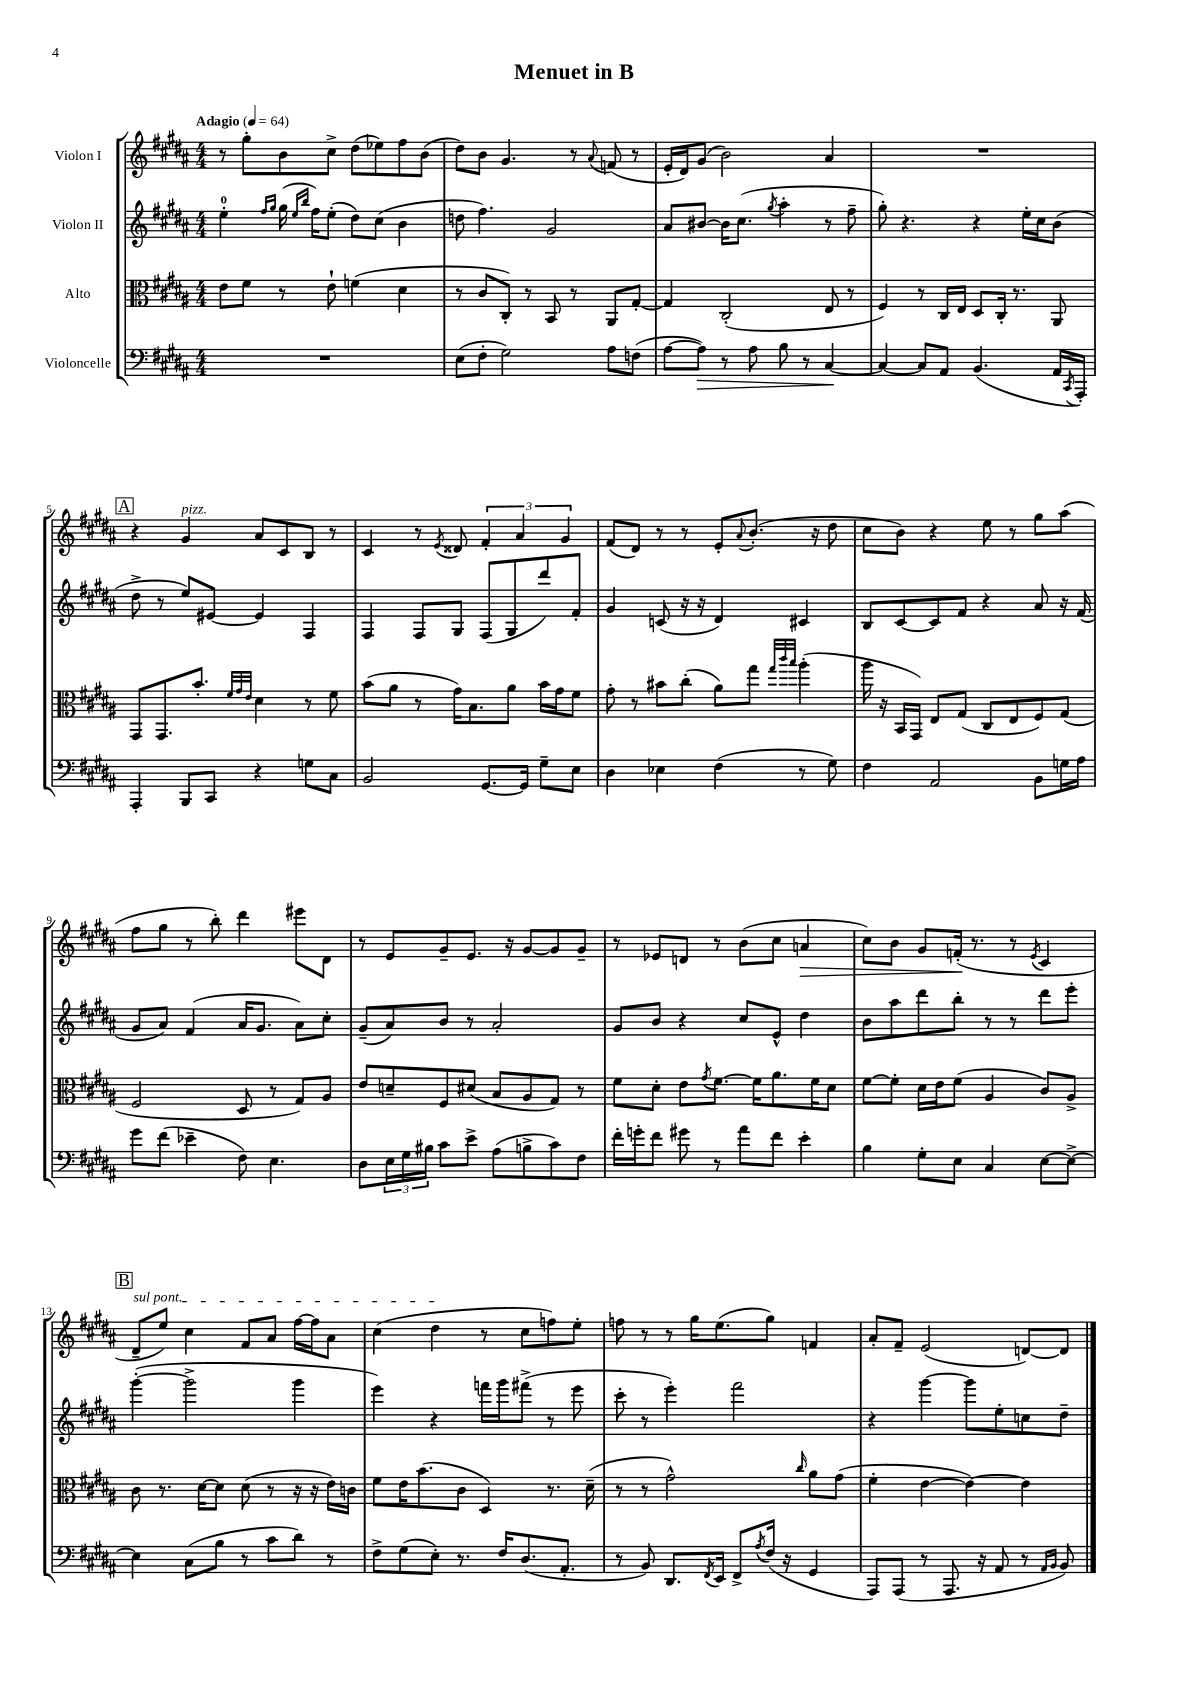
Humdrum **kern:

**kern	**kern	**kern	**kern
*staff4	*staff3	*staff2	*staff1
*clefF4	*clefC3	*clefG2	*clefG2
*k[f#c#g#d#a#]	*k[f#c#g#d#a#]	*k[f#c#g#d#a#]	*k[f#c#g#d#a#]
*M4/4	*M4/4	*M4/4	*M4/4
*MM64	*MM64	*MM64	*MM64
1r	8e\L	4ee'\	8r
.	8f#\J	.	8gg#'\L
.	.	16qqff#/LL	.
.	.	16qqgg#/JJ	.
.	8r	(16gg#\	8b\
.	.	16qqee/LL	.
.	.	16qqbb/JJ	.
.	.	16ff#\LK)	.
.	8e`\	(8ee'\J	8cc#^\J
.	(4f\	8dd#\L)	(8dd#\L
.	.	(8cc#\J	8ee-\)
.	4d#\	4b\	8ff#\
.	.	.	(8b\J
=	=	=	=
(8E\L	8r	8dd\	8dd#\L)
8F#'\J	8c#/L	4.ff#\)	8b\J
2G#\)	8C#'/J)	.	4.g#/
.	8r	.	.
.	8BB/	2g#/	.
.	8r	.	8r
.	.	.	8qqa#/
8A#\L	8AA#/L	.	(8f/
(8F\J	[8G#'/J	.	8r
=	=	=	=
[8A#\L	4G#/]	8a#/L	16e'/LL
.	.	.	16d#/J)
8A#\]J)	.	[8b#/J	(8g#/J
8r	(2C#'/	16b#\]LK	2b\)
.	.	(8.cc#\J	.
8A#\	.	.	.
.	.	8qgg#/	.
8B\	.	4aa#'\	.
8r	.	.	.
[4C#/	8E/	8r	4a#/
.	8r	8ff#~\	.
=	=	=	=
4C#/_	4F#/)	8gg#'\)	1r
.	.	4.r	.
8C#/]L	8r	.	.
8AA#/J	16C#/LL	.	.
.	16E/JJ	.	.
(4.BB/	8D#/L	4r	.
.	16C#'/Jk	.	.
.	8.r	.	.
.	.	16ee'\LL	.
.	.	16cc#\J	.
16AA#/LL	8AA#/	(8b\J	.
8qCC#/	.	.	.
16AAA#'/JJ)	.	.	.
=	=	=	=
4AAA#'/	8GG#/L	8dd#^\	4r
.	8.GG#/	8r	.
8BBB/L	.	8ee/L)	4g#/
.	8.b'/J	.	.
8CC#/J	.	[8e#/J	.
.	32qqf#/LLL	.	.
.	32qqg#/	.	.
.	32qqe/JJJ	.	.
4r	4d#\	4e#/]	8a#/L
.	.	.	8c#/
8G\L	8r	4F#/	8B/J
8C#\J	8f#\	.	8r
=	=	=	=
2BB/	(8b\L	4F#/	4c#/
.	8a#\J	.	.
.	8r	8F#/L	8r
.	.	.	8qe/
.	16g#\LK)	8G#/J	8d##/
.	8.B\	.	.
[8.GG#/L	.	(8F#/L	6f#'/
.	8a#\J	8G#/	.
.	.	.	6a#/
16GG#/]Jk	.	.	.
8G#~\L	16b\LL	8ddd#/)	.
.	16g#\J	.	.
.	.	.	6g#/
8E\J	8f#\J	8f#'/J	.
=	=	=	=
4D#\	8g#'\	4g#/	(8f#/L
.	8r	.	8d#/J)
4E-\	8b#\L	(8c/	8r
.	(8cc#'\J	16r	8r
.	.	16r	.
(4F#\	8a#\L)	4d#/)	8e'/L
.	.	.	8qqa#/
.	8gg#\J	.	(8.b'/J
.	32qqgg#/LLL	.	.
.	32qqccc#/	.	.
.	32qqbb/JJJ	.	.
8r	(4aa#'\	4c#/	.
.	.	.	16r
8G#\)	.	.	8dd#\
=	=	=	=
4F#\	16aa#\	8B/L	8cc#\L
.	16r	.	.
.	16BB/LL	[8c#/	8b\J)
.	16GG#/JJ)	.	.
2AA#/	8E/L	8c#/]	4r
.	(8G#/J	8f#/J	.
.	8C#/L	4r	8ee\
.	8E/	.	8r
8BB\L	8F#/)	8a#/	8gg#\L
16G\L	(8G#/J	16r	(8aa#\J
16A#\JJ	.	(16f#/	.
=	=	=	=
8g#\L	2F#/	8g#/L	8ff#\L
(8f#\J	.	8a#/J)	8gg#\J
4e-~\	.	(4f#/	8r
.	.	.	8bb'\)
8F#\)	8D#/	16a#/LK	4ddd#\
.	.	8.g#/J	.
4.E\	8r	.	.
.	8G#/L)	8a#\L)	8eee#\L
.	8A#/J	8cc#'\J	8d#\J
=	=	=	=
8D#\L	8e/L	(8g#~/L	8r
24E\L	8d~/	8a#/)	8e/L
24G#\	.	.	.
24B#\JJ	.	.	.
8c#\L	8F#/	8b/J	8g#~/
8e^\J	(8d#/J	8r	8.e/J
(8A#\L	8B/L	2a#'/	.
.	.	.	16r
8B^\	8A#/	.	[8g#/L
8c#\)	8G#/J)	.	8g#/]
8F#\J	8r	.	8g#~/J
=	=	=	=
16f#'\LL	8f#\L	8g#/L	8r
16g'\J	.	.	.
8f#\J	8d#'\J	8b/J	8e-/L
8g#\	8e\L	4r	8d/J
.	8qg#/	.	.
8r	[8.f#\J	.	8r
8a#\L	.	8cc#/L	(8b\L
.	16f#\]LK	.	.
8f#\J	8.a#\	8e^^/J	8cc#\J
4e'\	.	4dd#\	4a/
.	16f#\K	.	.
.	8d#\J	.	.
=	=	=	=
4B\	[8f#\L	8b\L	8cc#\L)
.	8f#'\]J	8aa#\	8b\J
8G#'\L	16d#\LL	8ddd#\	8g#/L
.	16e\J	.	.
8E\J	(8f#\J	8bb'\J	(16f'/Jk
.	.	.	8.r
4C#/	4A#/	8r	.
.	.	8r	8r
.	.	.	8qe/
[8E\L	8c#/L)	8ddd#\L	4c#/
8E^\_J	8A#^/J	8eee'\J	.
=	=	=	=
4E\]	8c#\	([4ggg#'\	8d#~/L
.	8.r	.	8ee/J)
(8C#\L	.	2ggg#^\]	4cc#\
.	[16d#\LK	.	.
8B\J	8d#\]J	.	.
8r	(8d#\	.	8f#/L
8c#\L	8r	.	8a#/J
8d#\J)	16r	4ggg#\	[16ff#\LL
.	16r	.	16ff#\]J
8r	16e\LL)	.	8a#\J
.	16c\JJ	.	.
=	=	=	=
8F#^\L	8f#\L	4eee\)	(4cc#\
(8G#\	16e\K	.	.
.	(8.b\	.	.
8E'\J)	.	4r	4dd#\
8.r	8c#\J	.	.
.	4D#/)	16fff\LL	8r
16F#/LK	.	16ggg#\J	.
(8.D#/	.	(8fff#^\J	8cc#\L
.	8.r	8r	8ff\)
8.AA#'/J	.	.	.
.	.	8eee\	8ee'\J
.	(16d#~\	.	.
=	=	=	=
8r	8r	8ccc#'\	8ff\
8BB/)	8r	8r	8r
8.DD#/L	2g#^^\)	4eee'\)	8r
.	.	.	16gg#\LK
8qFF#/	.	.	.
16EE/Jk	.	.	(8.ee\
8FF#^/L	.	2fff#\	.
8qA#/	.	.	.
(16F#/Jk	.	.	8gg#\J)
16r	.	.	.
.	16qqcc#/	.	.
4GG#/	8a#\L	.	4f/
.	(8g#\J	.	.
=	=	=	=
8AAA#/L)	4f#'\	4r	8a#'/L
(8AAA#/J	.	.	8f#~/J
8r	[4e\	[4ggg#\	(2e/
8.AAA#/	.	.	.
.	4e\_)	8ggg#\]L	.
16r	.	.	.
8AA#/	.	8ee'\	.
8r	4e\]	8cc\	[8d/L)
16qqAA#/LL	.	.	.
16qqBB/JJ	.	.	.
8BB/)	.	8dd#~\J	8d/]J
==	==	==	==
*-	*-	*-	*-
